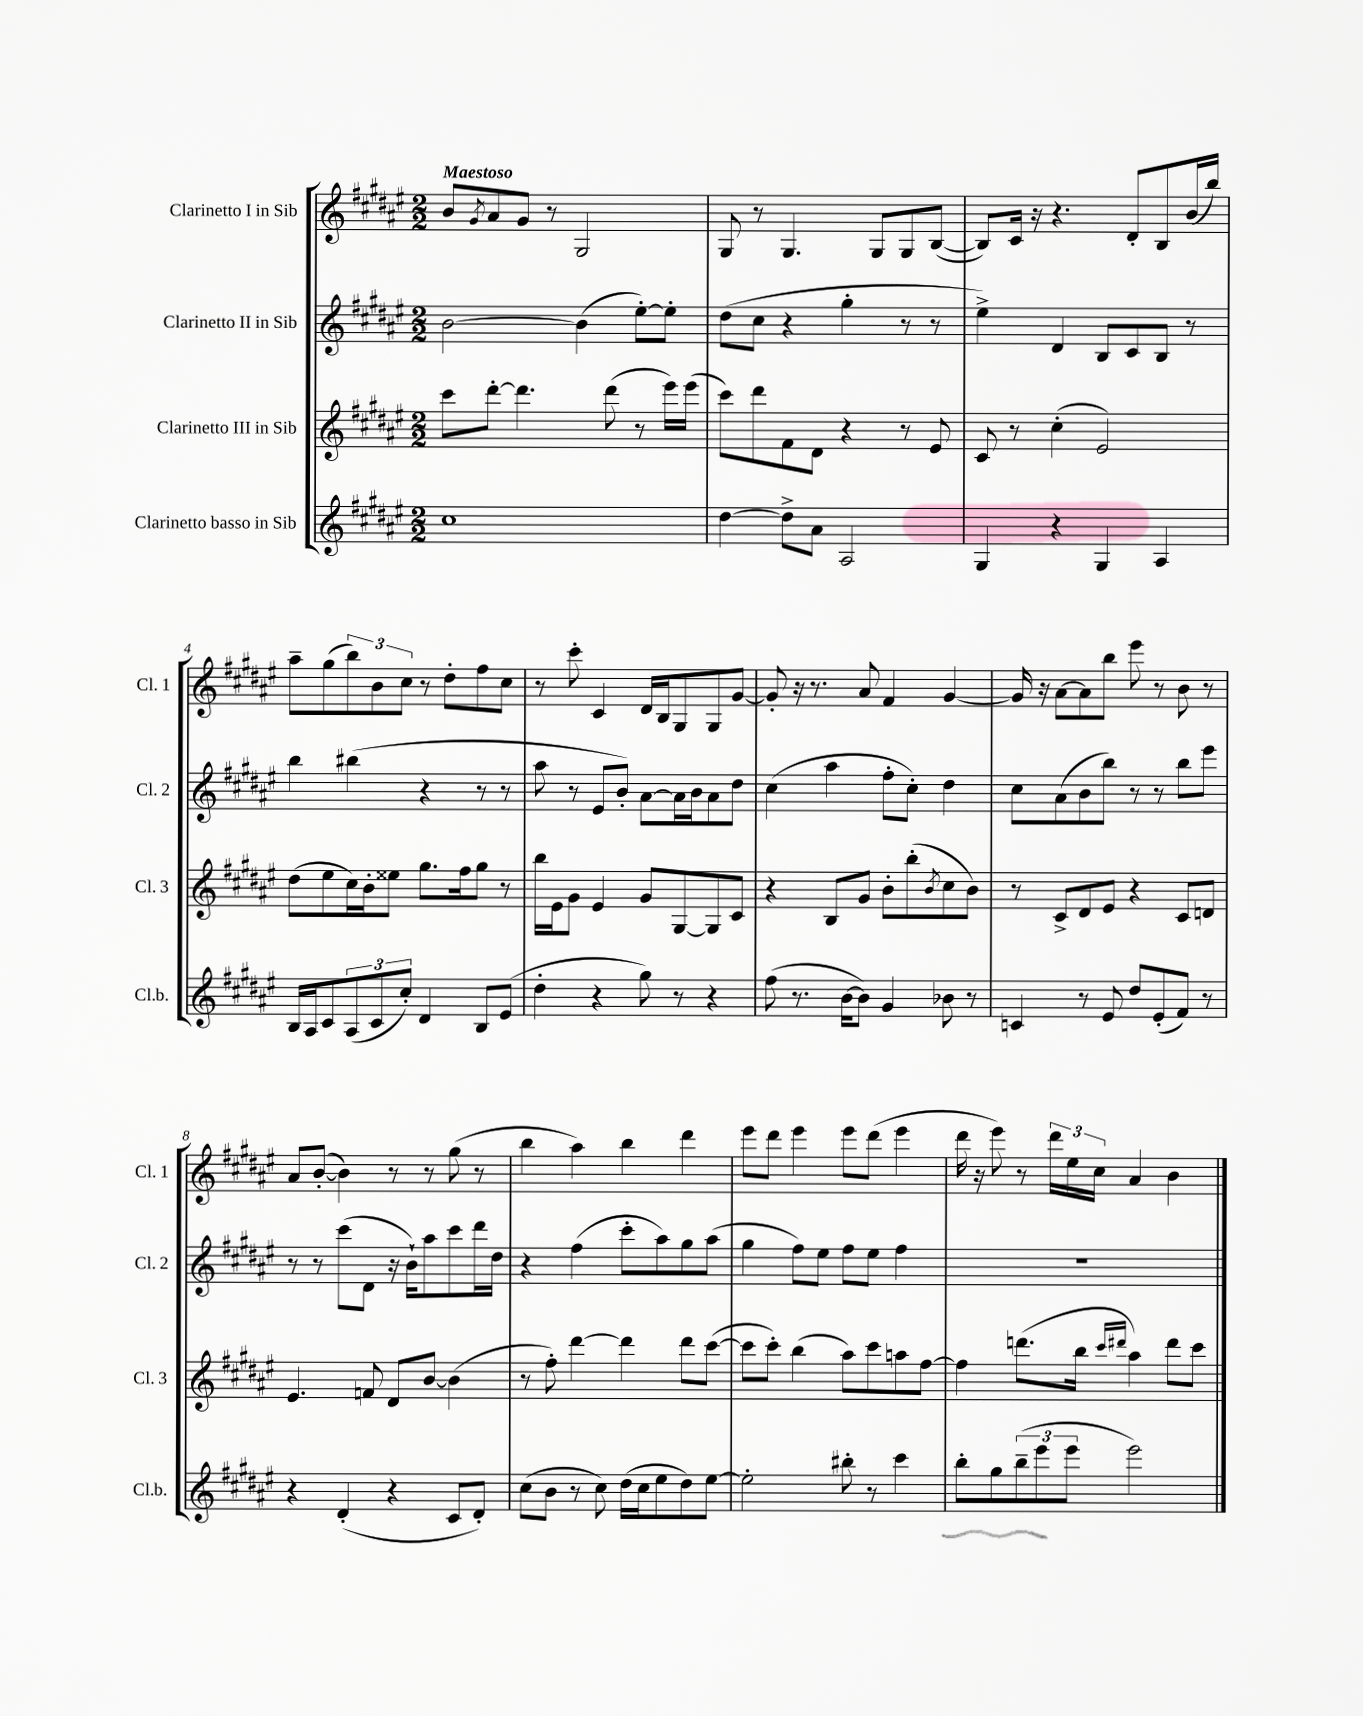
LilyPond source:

<<
\new StaffGroup <<
\new Staff = "s0" \with { instrumentName = "Clarinetto I in Sib" shortInstrumentName = "Cl. 1" } {
    \clef treble \key fis \major \numericTimeSignature \time 2/2 \tempo "Maestoso"
    b'8 \acciaccatura { gis'8 } ais'8 gis'8 r8 gis2 |
    gis8 r8 gis4. gis8 gis8 b8~( |
    b8) cis'16 r16 r4. dis'8-. b8 b'16( b''16) |
    ais''8-- gis''8( \tuplet 3/2 { b''8) b'8 cis''8 } r8 dis''8-. fis''8 cis''8 |
    r8 cis'''8-. cis'4 dis'16 b16 gis8 gis8 gis'8~ |
    gis'8-. r16 r8. ais'8 fis'4 gis'4~ |
    gis'16 r16 ais'8~ ais'8 b''8 eis'''8 r8 b'8 r8 |
    ais'8 b'8~-.( b'4) r8 r8 gis''8( r8 |
    b''4 ais''4) b''4 dis'''4 |
    eis'''8 dis'''8 eis'''4 eis'''8 dis'''8( eis'''4 |
    dis'''16 r16 eis'''8) r8 \tuplet 3/2 { dis'''16 eis''16 cis''16 } ais'4 b'4 \bar "|." |
}
\new Staff = "s1" \with { instrumentName = "Clarinetto II in Sib" shortInstrumentName = "Cl. 2" } {
    \clef treble \key fis \major \numericTimeSignature \time 2/2
    b'2~ b'4( eis''8~-.) eis''8-. |
    dis''8( cis''8 r4 gis''4-. r8 r8 |
    eis''4->) dis'4 b8 cis'8 b8 r8 |
    b''4 bis''4( r4 r8 r8 |
    ais''8 r8 eis'8 b'8-.) ais'8~ ais'16 b'16 ais'8 dis''8 |
    cis''4( ais''4 fis''8-. cis''8-.) dis''4 |
    cis''8 ais'8( b'8 b''8) r8 r8 b''8 eis'''8 |
    r8 r8 cis'''8( dis'8 r16 b'16-!) ais''8 cis'''8 dis'''16 dis''16 |
    r4 fis''4( cis'''8-. ais''8) gis''8 ais''8( |
    gis''4 fis''8) eis''8 fis''8 eis''8 fis''4 |
    R1 \bar "|." |
}
\new Staff = "s2" \with { instrumentName = "Clarinetto III in Sib" shortInstrumentName = "Cl. 3" } {
    \clef treble \key fis \major \numericTimeSignature \time 2/2
    cis'''8 dis'''8~-. dis'''4. dis'''8( r8 eis'''16) eis'''16( |
    cis'''8) dis'''8 fis'8 dis'8 r4 r8 eis'8 |
    cis'8 r8 cis''4-.( eis'2) |
    dis''8( eis''8 cis''16) b'16-. eisis''8 gis''8. fis''16 gis''8 r8 |
    b''16 eis'16 gis'8 eis'4 gis'8 gis8~ gis8 cis'8 |
    r4 b8 gis'8 b'8-. b''8-.( \acciaccatura { b'8 } cis''8 b'8) |
    r8 cis'8-> dis'8 eis'8 r4 cis'8 d'8 |
    eis'4. f'8 dis'8 b'8~ b'4( |
    r8 fis''8-.) dis'''4~ dis'''4 dis'''8 cis'''8~( |
    cis'''8 cis'''8-.) b''4( ais''8) cis'''8 a''8 fis''8~ |
    fis''4 d'''8.( b''16 \grace { cis'''16 dis'''16 } ais''4) dis'''8 cis'''8 \bar "|." |
}
\new Staff = "s3" \with { instrumentName = "Clarinetto basso in Sib" shortInstrumentName = "Cl.b." } {
    \clef treble \key fis \major \numericTimeSignature \time 2/2
    cis''1 |
    dis''4~ dis''8-> ais'8 ais2 |
    gis4 r4 gis4 ais4 |
    b16 ais16 cis'8 \tuplet 3/2 { ais8( cis'8 cis''8-.) } dis'4 b8 eis'8( |
    dis''4-. r4 gis''8) r8 r4 |
    fis''8( r8. b'16~ b'8) gis'4 bes'8 r8 |
    c'4 r8 eis'8 dis''8 eis'8-.( fis'8) r8 |
    r4 dis'4-.( r4 cis'8 dis'8-.) |
    cis''8( b'8 r8 cis''8) dis''16( cis''16 eis''8 dis''8) eis''8~ |
    eis''2-. bis''8-. r8 cis'''4 |
    b''8-. gis''8 \tuplet 3/2 { b''8--( eis'''8 eis'''8 } eis'''2) \bar "|." |
}
>>
>>
